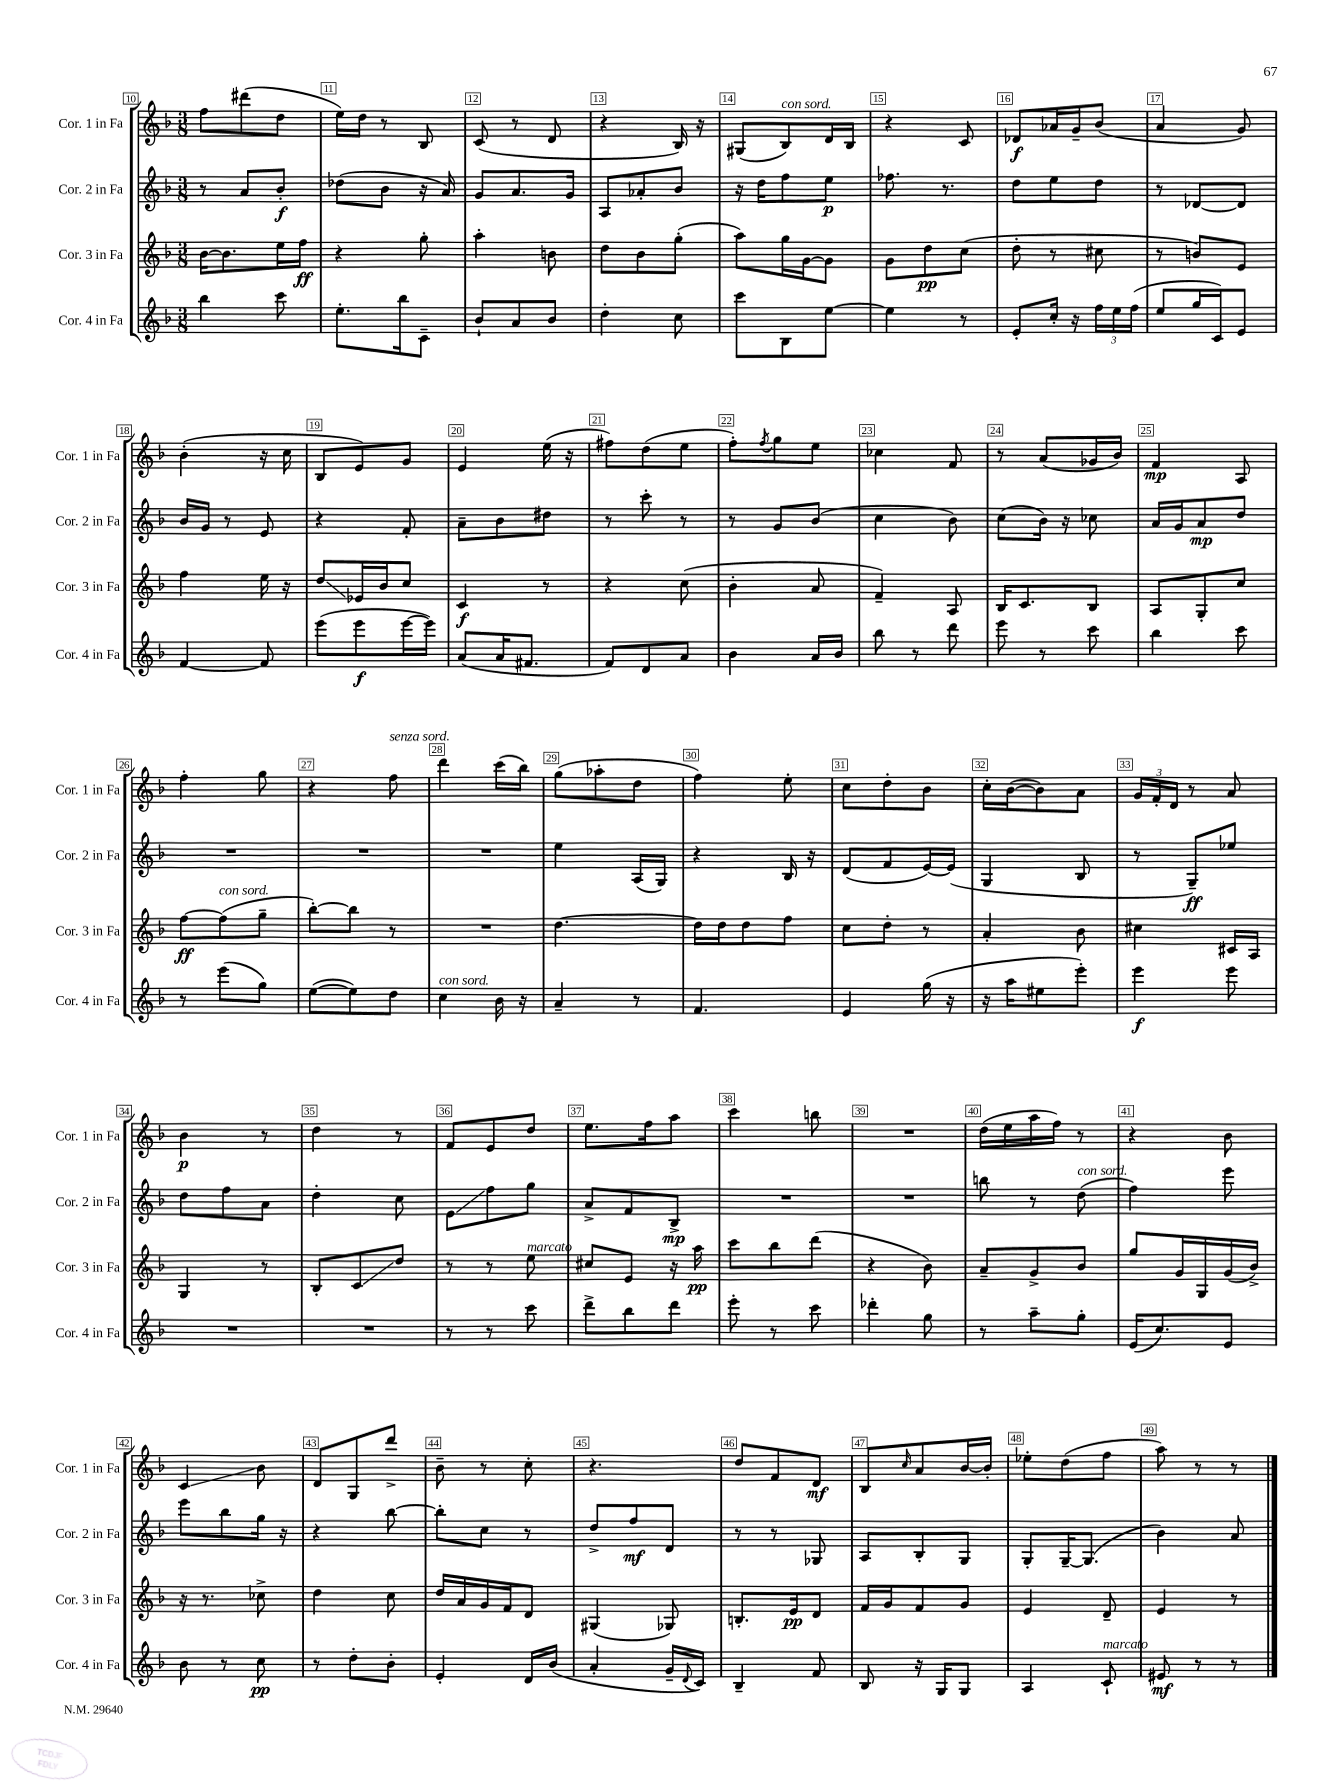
<<
\new StaffGroup <<
\new Staff = "s0" \with { instrumentName = "Cor. 1 in Fa" shortInstrumentName = "Cor. 1 in Fa" } {
    \clef treble \key f \major \numericTimeSignature \time 3/8
    f''8 dis'''8( d''8 |
    e''16) d''16 r8 bes8 |
    c'8( r8 d'8 |
    r4 bes16) r16 |
    gis8( bes8^\markup { \italic "con sord." }) d'16 bes16 |
    r4 c'8 |
    des'8\f aes'16 g'16-- bes'8( |
    a'4 g'8) |
    bes'4-.( r16 c''16 |
    bes8 e'8) g'8 |
    e'4 e''16( r16 |
    fis''8) d''8( e''8 |
    f''8-.) \acciaccatura { f''8 } g''8 e''8 |
    ces''4 f'8 |
    r8 a'8( ges'16 bes'16) |
    f'4\mp a8 |
    f''4-. g''8 |
    r4 f''8^\markup { \italic "senza sord." } |
    d'''4 c'''16( bes''16) |
    g''8( aes''8-. d''8 |
    f''4) e''8-. |
    c''8 d''8-. bes'8 |
    c''16-. bes'16~( bes'8) a'8 |
    \tuplet 3/2 { g'16 f'16-. d'16 } r8 a'8 |
    bes'4\p r8 |
    d''4 r8 |
    f'8 e'8 d''8 |
    e''8. f''16 a''8 |
    c'''4 b''8 |
    R4. |
    d''16( e''16 a''16 f''16) r8 |
    r4 bes'8 |
    c'4\glissando bes'8 |
    d'8 g8 d'''8-> |
    bes'8-- r8 c''8-. |
    r4. |
    d''8 f'8 d'8\mf |
    bes8 \grace { c''16 } a'8 bes'16~ bes'16-. |
    ees''8-. d''8( f''8 |
    a''8) r8 r8 \bar "|." |
}
\new Staff = "s1" \with { instrumentName = "Cor. 2 in Fa" shortInstrumentName = "Cor. 2 in Fa" } {
    \clef treble \key f \major \numericTimeSignature \time 3/8
    r8 a'8 bes'8-.\f |
    des''8( bes'8 r16 a'16) |
    g'8 a'8. g'16 |
    a8 aes'8-. bes'8 |
    r16 d''16 f''8 e''8\p |
    fes''8. r8. |
    d''8 e''8 d''8 |
    r8 des'8~ des'8 |
    bes'16 g'16 r8 e'8 |
    r4 f'8-. |
    a'8-- bes'8 dis''8 |
    r8 c'''8-. r8 |
    r8 g'8 bes'8( |
    c''4 bes'8) |
    c''8( bes'16) r16 ces''8 |
    a'16 g'16 a'8\mp d''8 |
    R4. |
    R4. |
    R4. |
    e''4 a16( g16) |
    r4 bes16 r16 |
    d'8( f'8 e'16~) e'16( |
    g4 bes8 |
    r8 g8--\ff) ees''8 |
    d''8 f''8 a'8 |
    d''4-. c''8 |
    e'8\glissando f''8 g''8 |
    a'8-> f'8 bes8->\mp |
    R4. |
    R4. |
    b''8 r8 d''8^\markup { \italic "con sord." }( |
    f''4) e'''8 |
    e'''8 bes''8 g''16 r16 |
    r4 bes''8~ |
    bes''8-. c''8 r8 |
    d''8-> f''8\mf d'8 |
    r8 r8 ges8 |
    a8 bes8-. g8 |
    g8-. g16~-- g8.( |
    bes'4) a'8 \bar "|." |
}
\new Staff = "s2" \with { instrumentName = "Cor. 3 in Fa" shortInstrumentName = "Cor. 3 in Fa" } {
    \clef treble \key f \major \numericTimeSignature \time 3/8
    bes'16~ bes'8. e''16 f''16\ff |
    r4 g''8-. |
    a''4-. b'8 |
    d''8 bes'8 g''8-.( |
    a''8) g''16 g'16~ g'8 |
    g'8 d''8\pp c''8( |
    d''8-. r8 cis''8 |
    r8 b'8) e'8 |
    f''4 e''16 r16 |
    d''8\glissando ees'16 bes'16 c''8 |
    c'4\f r8 |
    r4 c''8( |
    bes'4-. a'8 |
    f'4--) a8 |
    bes16 c'8. bes8 |
    a8 g8-. c''8 |
    f''8~\ff f''8^\markup { \italic "con sord." }( g''8-- |
    bes''8~-.) bes''8 r8 |
    R4. |
    d''4.~ |
    d''16 d''16 d''8 f''8 |
    c''8 d''8-. r8 |
    a'4-. bes'8 |
    cis''4 cis'16 a16 |
    g4 r8 |
    bes8-. c'8\glissando d''8 |
    r8 r8 e''8^\markup { \italic "marcato" } |
    cis''8 e'8 r16 a''16\pp |
    c'''8 bes''8 d'''8( |
    r4 bes'8) |
    a'8-- g'8-> bes'8 |
    g''8 g'16 g16 g'16( bes'16->) |
    r16 r8. ces''8-> |
    d''4 c''8 |
    d''16 a'16 g'16 f'16 d'8 |
    gis4( ges8) |
    b8.-. e'16\pp d'8 |
    f'16 g'16 f'8 g'8 |
    e'4 d'8-- |
    e'4 r8 \bar "|." |
}
\new Staff = "s3" \with { instrumentName = "Cor. 4 in Fa" shortInstrumentName = "Cor. 4 in Fa" } {
    \clef treble \key f \major \numericTimeSignature \time 3/8
    bes''4 c'''8 |
    e''8.-. bes''16 c'8-- |
    bes'8-! a'8 bes'8 |
    d''4-. c''8 |
    c'''8 bes8 e''8~ |
    e''4 r8 |
    e'8-. c''16-. r16 \tuplet 3/2 { f''16 e''16 f''16( } |
    e''8 g''16 c'16) e'8 |
    f'4~ f'8 |
    e'''8( e'''8\f e'''16~ e'''16) |
    a'8( a'16 fis'8. |
    f'8) d'8 a'8 |
    bes'4 a'16 bes'16 |
    bes''8 r8 d'''8 |
    e'''8 r8 c'''8 |
    bes''4 c'''8 |
    r8 e'''8( g''8) |
    e''8~( e''8) d''8 |
    c''4^\markup { \italic "con sord." } bes'16 r16 |
    a'4-- r8 |
    f'4. |
    e'4 g''16( r16 |
    r16 a''16 eis''8 e'''8-.) |
    e'''4\f e'''8 |
    R4. |
    R4. |
    r8 r8 c'''8 |
    d'''8-> bes''8 d'''8 |
    e'''8-. r8 c'''8 |
    des'''4-. g''8 |
    r8 a''8-- g''8-. |
    e'16( c''8.) e'8 |
    bes'8 r8 c''8\pp |
    r8 d''8-. bes'8-. |
    e'4-. d'16 bes'16( |
    a'4-. g'16-- \appoggiatura { d'8 } c'16) |
    bes4-- f'8 |
    bes8 r16 g16 g8 |
    a4 c'8-!^\markup { \italic "marcato" } |
    eis'8\mf r8 r8 \bar "|." |
}
>>
>>
\layout { \context { \Score currentBarNumber = #10 \override BarNumber.break-visibility = ##(#f #t #t) barNumberVisibility = #all-bar-numbers-visible \override BarNumber.stencil = #(make-stencil-boxer 0.1 0.3 ly:text-interface::print) } }
